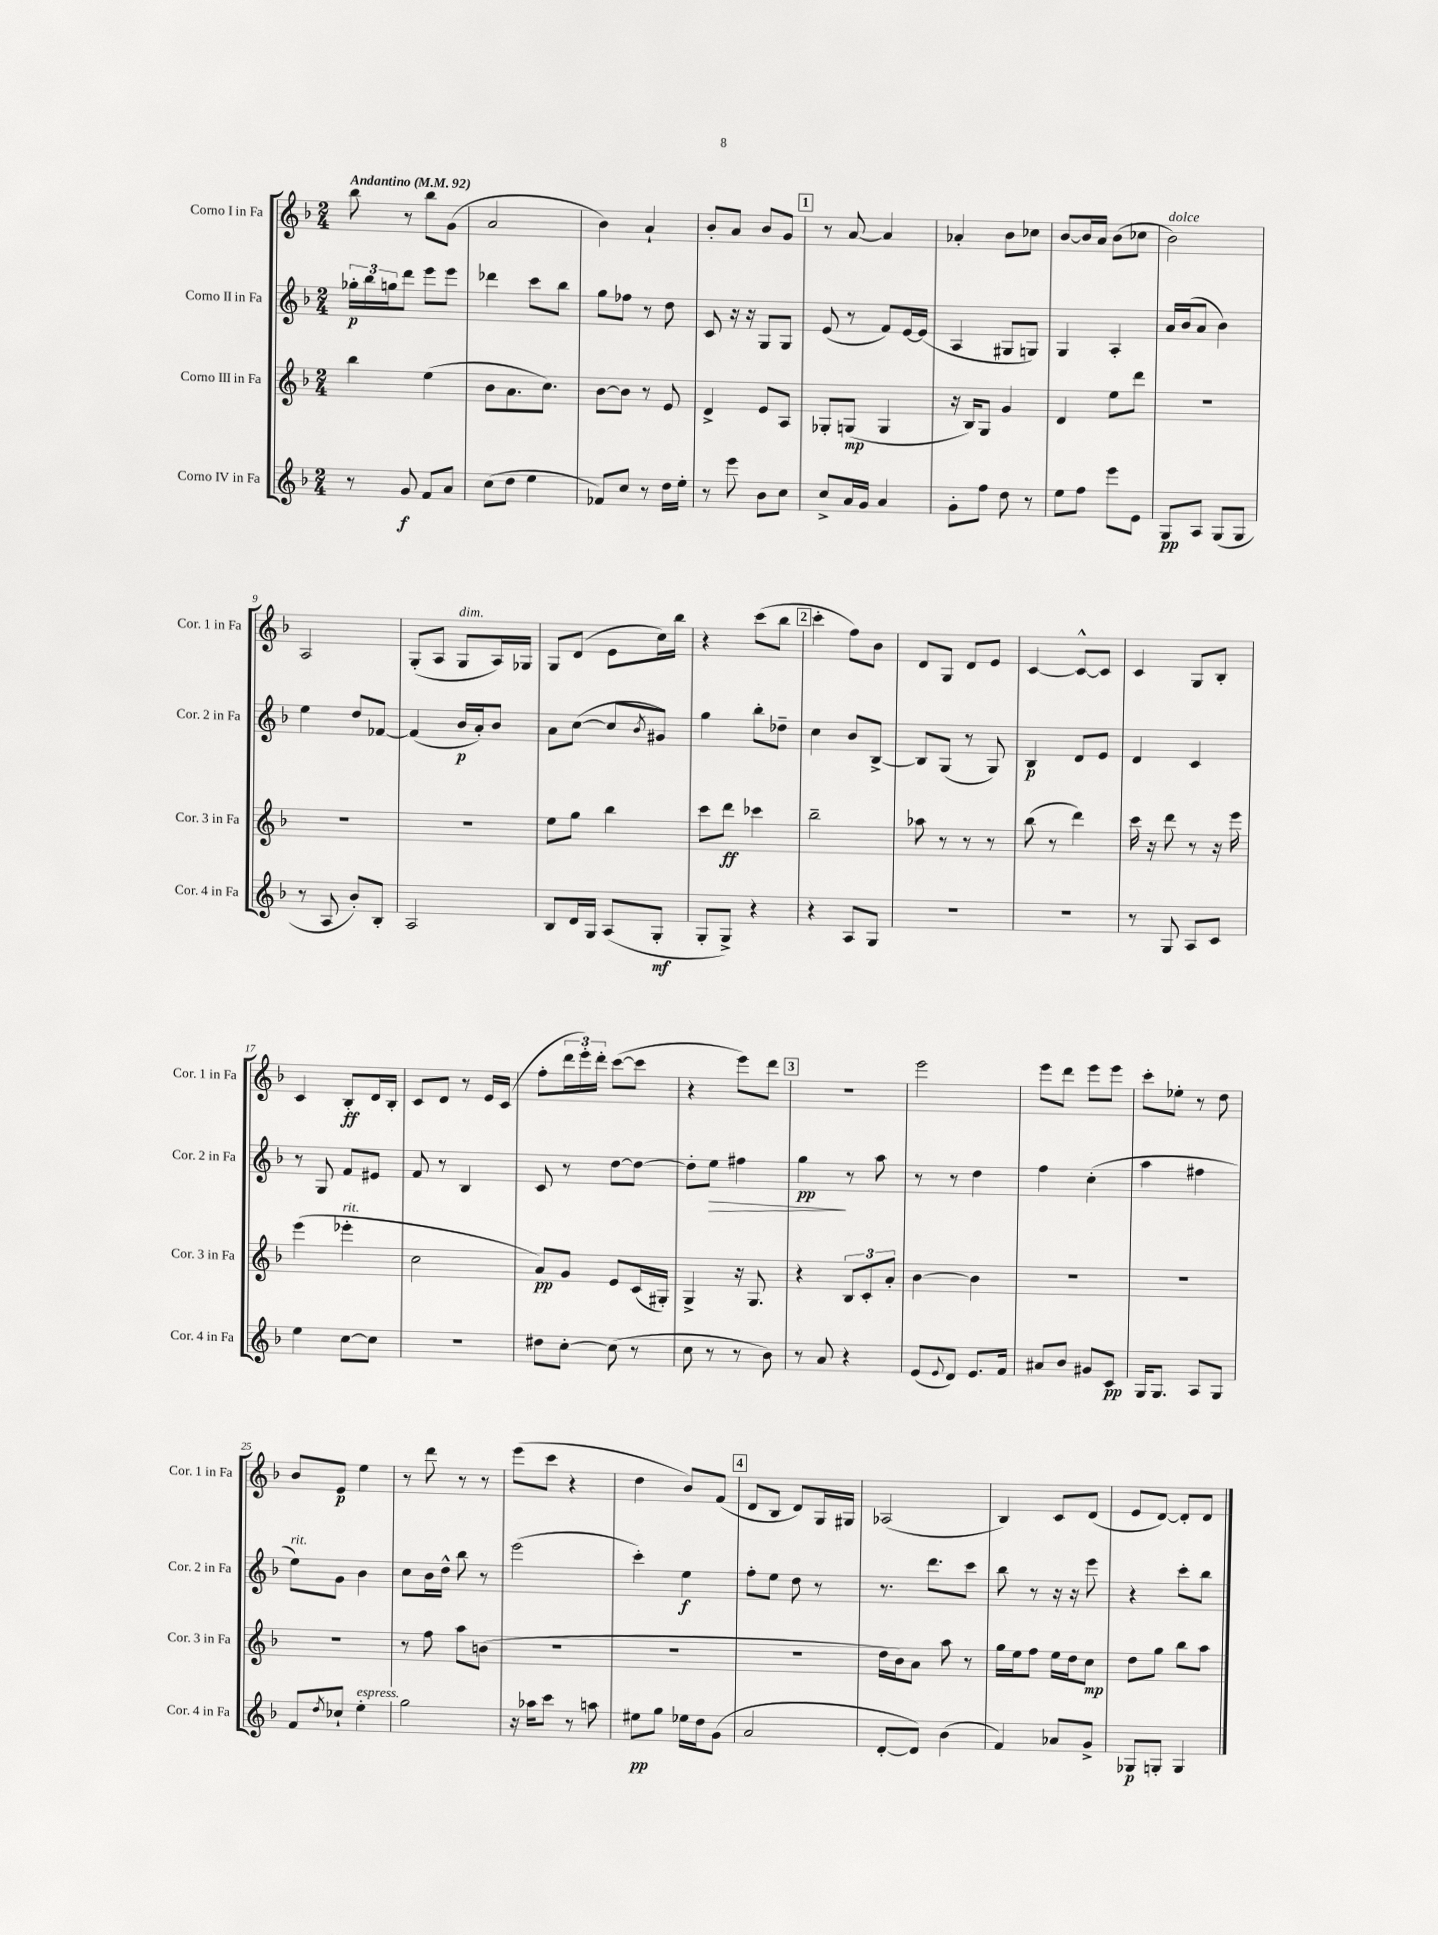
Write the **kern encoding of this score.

**kern	**kern	**kern	**kern
*staff4	*staff3	*staff2	*staff1
*clefG2	*clefG2	*clefG2	*clefG2
*k[b-]	*k[b-]	*k[b-]	*k[b-]
*M2/4	*M2/4	*M2/4	*M2/4
*MM92	*MM92	*MM92	*MM92
8r	4bb-\	24gg-'\LL	8bb-\
.	.	24bb-\	.
.	.	24gg\J	.
8g/	.	8ddd\J	8r
8f/L	(4ee\	8eee\L	8bb-\L
8a/J	.	8eee\J	(8g\J
=	=	=	=
(8cc\L	8b-\L	4ddd-\	2a/
8dd\J	8.a\	.	.
4ee\	.	8ccc\L	.
.	8.cc\J)	.	.
.	.	8bb-\J	.
=	=	=	=
8f-/L)	[8b-\L	8gg\L	4b-\)
8cc/J	8b-\]J	8ff-\J	.
8r	8r	8r	4a`/
16dd\LL	8e/	8dd\	.
16ee'\JJ	.	.	.
=	=	=	=
8r	4d^/	8c/	8b-'/L
8eee\	.	16r	8a/J
.	.	16r	.
8b-\L	8e/L	8G/L	8b-/L
8cc\J	8A/J	8G/J	8g/J
=	=	=	=
8cc^/L	8G-'/L	(8e/	8r
16a/L	(8G/J	8r	[8a/
16g/JJ	.	.	.
4a/	4G/	8f/L)	4a/]
.	.	[16e/L	.
.	.	(16e/]JJ	.
=	=	=	=
8g'\L	16r	4A/	4a-'/
.	16B-/LK)	.	.
8ff\J	8G/J	.	.
8dd\	4g/	8G#/L	8b-\L
8r	.	8G/J)	8cc-\J
=	=	=	=
8ee\L	4d/	4G/	[8b-/L
8ff\J	.	.	16b-/]L
.	.	.	16a/JJ
8eee\L	8ee\L	4A'/	(8b-\L
8e\J	8ddd\J	.	8cc-\J
=	=	=	=
8G/L	2r	16a/LL	2b-\)
.	.	(16b-/J	.
8A/J	.	8a/J	.
(8G/L	.	4b-\)	.
8G/J	.	.	.
=	=	=	=
8r	2r	4ee\	2A/
8A/	.	.	.
8b-'/L)	.	8dd/L	.
8B-'/J	.	[8f-/J	.
=	=	=	=
2A/	2r	(4f-/]	(8G'/L
.	.	.	8A/J
.	.	16b-/LL	8G/L
.	.	16a'/J)	.
.	.	8b-/J	16A/L)
.	.	.	16G-/JJ
=	=	=	=
8B-/L	8ee\L	8a\L	8G/L
16d/L	8gg\J	([8cc\J	(8d/J
16G/JJ	.	.	.
(8A/L	4bb-\	8cc/]L	8e\L
.	.	8qb-/	.
8G'/J	.	8g#/J)	16cc\L)
.	.	.	16bb-\JJ
=	=	=	=
8G'/L	8ccc\L	4gg\	4r
8G^/J)	8ddd\J	.	.
4r	4ccc-\	8bb-'\L	(8ccc\L
.	.	8dd-~\J	8bb-\J
=	=	=	=
4r	2bb-~\	4cc\	4ccc'\
8A/L	.	8b-/L	8ff\L)
8G/J	.	[8B-^/J	8b-\J
=	=	=	=
2r	8aa-\	8B-/]L	8d/L
.	8r	(8G/J	8G/J
.	8r	8r	8d/L
.	8r	8G/)	8e/J
=	=	=	=
2r	(8bb-\	4B-/	[4c/
.	8r	.	.
.	4ddd\)	8d/L	8c^^/_L
.	.	8e/J	8c/]J
=	=	=	=
8r	16ccc\	4d/	4c/
.	16r	.	.
8G/	8ddd\	.	.
8A/L	8r	4c/	8G/L
8c/J	16r	.	8B-'/J
.	16eee\	.	.
=	=	=	=
4ee\	(4eee\	8r	4c/
.	.	8G/	.
[8cc\L	4eee-'\	8f/L	8B-'/L
8cc\]J	.	8e#/J	16d/L
.	.	.	16B-'/JJ
=	=	=	=
2r	2cc\	8f/	8c/L
.	.	8r	8d/J
.	.	4B-/	8r
.	.	.	16e/LL
.	.	.	(16c/JJ
=	=	=	=
8dd#\L	8a/L)	8c/	8ff'\L
[8cc'\J	8g/J	8r	24ddd\L
.	.	.	24eee'\)
.	.	.	24ddd'\JJ
(8cc\]	8e/L	[8dd\L	([8ccc\L
8r	(16c/L	8dd\_J	8ccc\]J
.	16G#'/JJ)	.	.
=	=	=	=
8cc\	4G^/	8dd'\]L	4r
8r	.	8ee\J	.
8r	16r	4ff#\	8eee\L)
.	8.G/	.	.
8b-\)	.	.	8ddd\J
=	=	=	=
8r	4r	4gg\	2r
8a/	.	.	.
4r	12B-/L	8r	.
.	12c'/	.	.
.	.	8aa\	.
.	12a'/J	.	.
=	=	=	=
(8e/L	[4b-\	8r	2eee\
8qqe/	.	.	.
8d/J)	.	8r	.
8.e/L	4b-\]	4dd\	.
16f/Jk	.	.	.
=	=	=	=
8a#/L	2r	4ff\	8eee\L
8b-/J	.	.	8ddd\J
8g#/L	.	(4cc'\	8eee\L
8c/J	.	.	8eee\J
=	=	=	=
16G/LK	2r	4aa\	8ccc'\L
8.G/J	.	.	.
.	.	.	8ee-'\J
8A/L	.	4ff#\	8r
8G/J	.	.	8dd\
=	=	=	=
8f/L	2r	8ee\L)	8b-/L
8qdd/	.	.	.
8cc-`/J	.	8g\J	8e/J
4ee'\	.	4b-\	4ee\
=	=	=	=
2gg\	8r	8cc\L	8r
.	8ff\	16b-\L	8ddd\
.	.	16dd^^\JJ	.
.	8aa\L	8bb-\	8r
.	(8b\J	8r	8r
=	=	=	=
16r	2r	(2eee\	(8eee\L
16aa-\LK	.	.	.
8ccc\J	.	.	8ccc\J
8r	.	.	4r
8aa\	.	.	.
=	=	=	=
8ee#\L	2r	4ccc'\)	4dd\
8gg\J	.	.	.
16ee-\LL	.	4ee\	8b-/L)
16dd\J	.	.	.
(8g\J	.	.	(8f/J
=	=	=	=
2a/	2r	8ff'\L	8d/L
.	.	8ee\J	8B-/J
.	.	8dd\	8d/L)
.	.	8r	16G/L
.	.	.	16G#/JJ
=	=	=	=
[8d'/L	16dd\LL	8.r	(2A-/
.	16b-\J)	.	.
8d/]J)	8a\J	.	.
.	.	8.ddd\L	.
(4b-\	8aa\	.	.
.	8r	8ccc\J	.
=	=	=	=
4f/)	16gg\LL	8bb-\	4B-/)
.	16ee\J	.	.
.	8ff\J	8r	.
8a-/L	16ee\LL	16r	8c/L
.	16dd\J	16r	.
8g^/J	8cc\J	8eee\	(8d/J
=	=	=	=
8G-/L	8dd\L	4r	8e/L
8G'/J	8gg\J	.	[8d/J)
4G/	8bb-\L	8ccc'\L	8d'/]L
.	8aa\J	8bb-\J	8d/J
==	==	==	==
*-	*-	*-	*-
